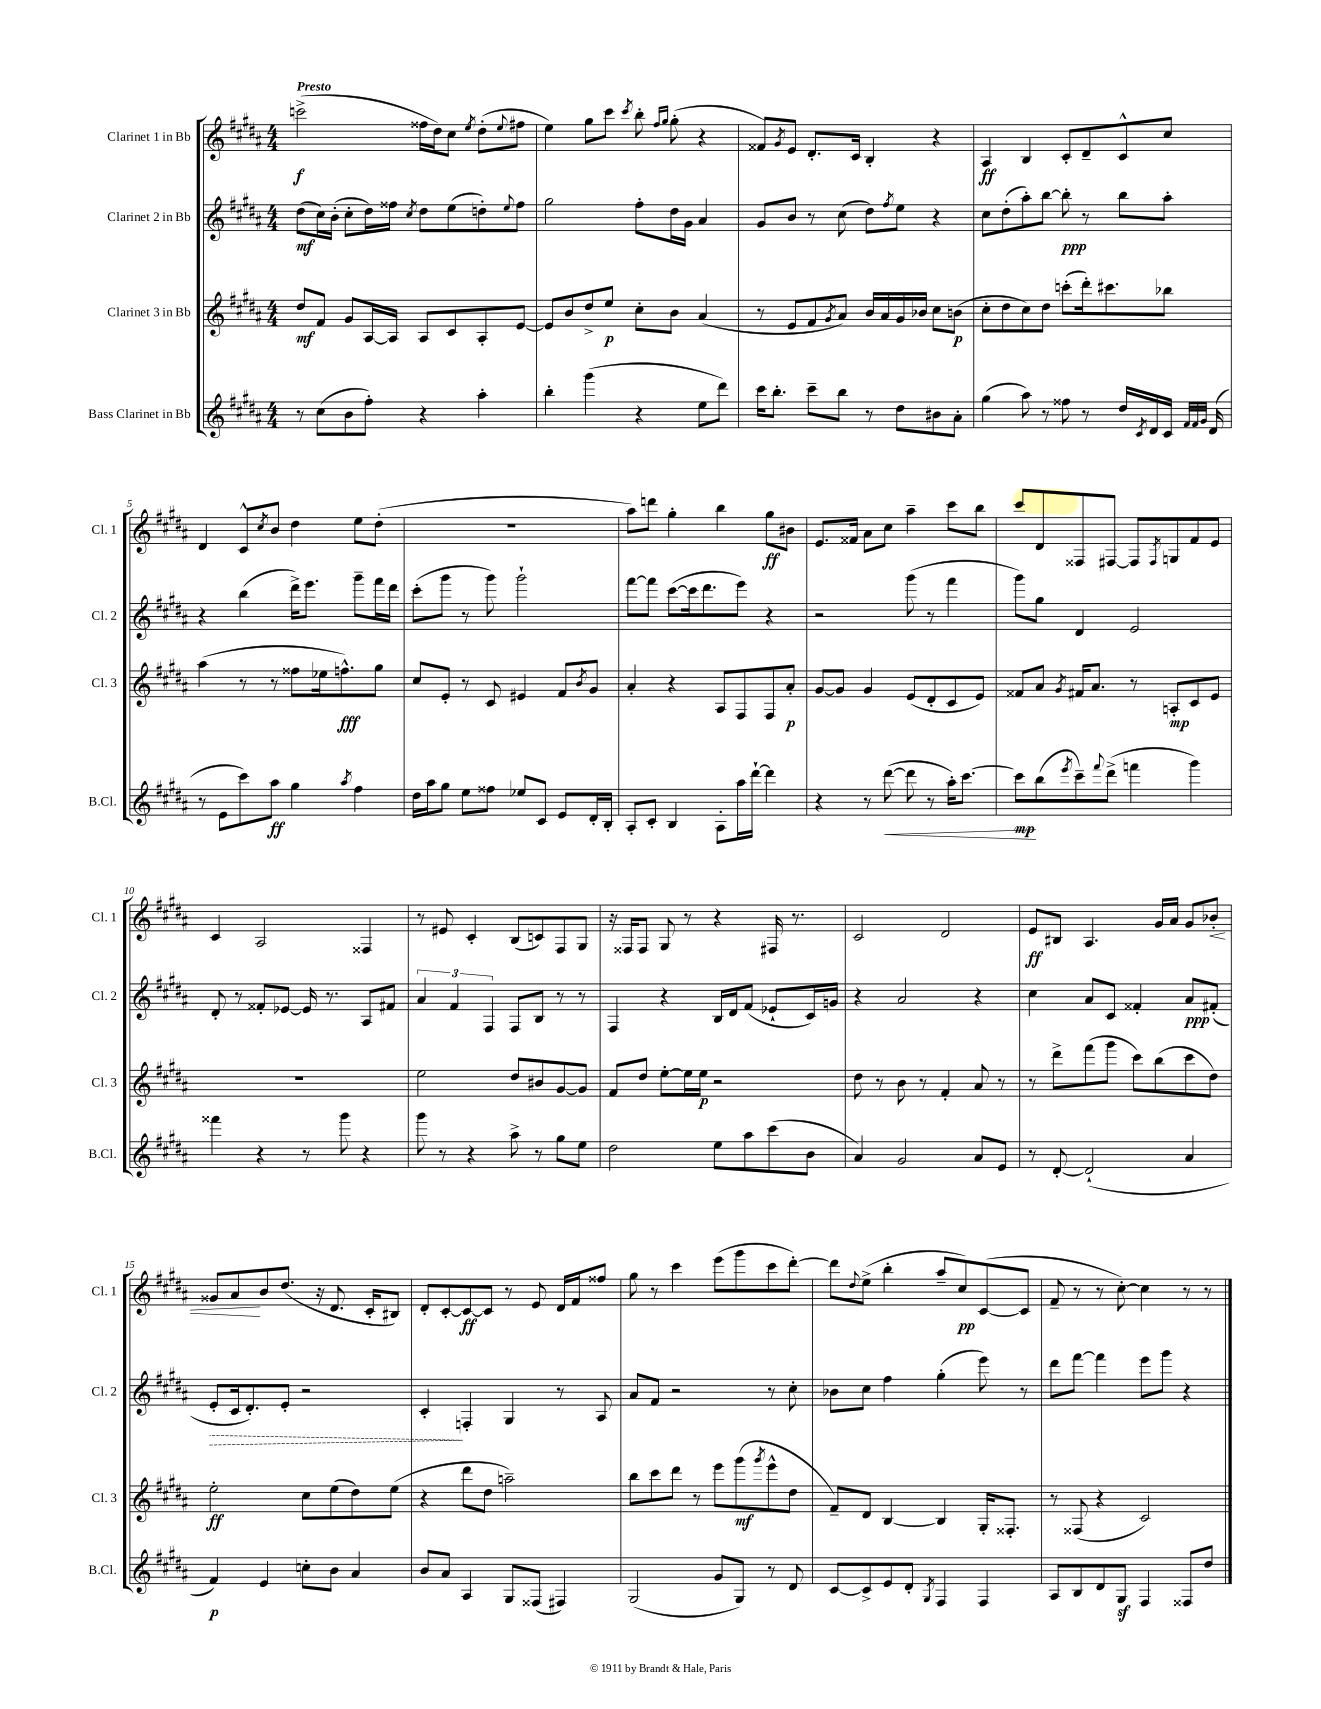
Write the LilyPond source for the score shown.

<<
\new StaffGroup <<
\new Staff = "s0" \with { instrumentName = "Clarinet 1 in Bb" shortInstrumentName = "Cl. 1" } {
    \clef treble \key b \major \numericTimeSignature \time 4/4 \tempo "Presto"
    c'''2->\f( fisis''16 dis''16) cis''8 \acciaccatura { e''8 } dis''8-.( \appoggiatura { e''8 } fis''8 |
    e''4) gis''8 cis'''8 \acciaccatura { cis'''8 } b''8-. \grace { fis''16 gis''16 } gis''8-.( r4 |
    fisis'8) \acciaccatura { gis'8 } e'8 dis'8.-. cis'16 b4-. r4 |
    ais4\ff b4 cis'8-. dis'8-- cis'8-^ cis''8 |
    dis'4 cis'8-^ \acciaccatura { cis''8 } b'8 dis''4 e''8 dis''8-.( |
    R1 |
    ais''8) d'''8 gis''4-. b''4 gis''8\ff bis'8 |
    e'8. fisis'16 ais'8 cis''8 ais''4-- cis'''8 b''8 |
    cis'''8 dis'8 fisis8 fis8~ fis8 \acciaccatura { fis8 } g8 fis'8 e'8 |
    cis'4 ais2 fisis4 |
    r8 eis'8 cis'4-. b8( c'8) fis8 gis8 |
    r16 fisis16 fisis8 gis8 r8 r4 fis16 r8. |
    cis'2 dis'2 |
    e'8\ff bis8 ais4. gis'16 ais'16 gis'8 bes'8-.\< |
    gisis'8 ais'8\! b'8 dis''8.( r16 dis'8. cis'16-. bis8) |
    dis'8-. cis'8~-. cis'8~\ff cis'8 r8 e'8 dis'16 fis'16 fisis''8 |
    gis''8 r8 cis'''4 e'''8( gis'''8 cis'''8 dis'''8~-.) |
    dis'''8 \appoggiatura { dis''8 } e''8->( b''4-. ais''8-- cis''8\pp) cis'8~( cis'8 |
    fis'8-- r8 r8 cis''8~-.) cis''4 r8 r8 \bar "|." |
}
\new Staff = "s1" \with { instrumentName = "Clarinet 2 in Bb" shortInstrumentName = "Cl. 2" } {
    \clef treble \key b \major \numericTimeSignature \time 4/4
    dis''8\mf( cis''16) b'16-.( cis''8-. dis''16) fisis''16 \acciaccatura { cis''8 } dis''8 e''8( d''8-.) \appoggiatura { e''8 } fisis''8 |
    gis''2 fis''8-. dis''16 gis'16 ais'4 |
    gis'8 b'8 r8 cis''8( dis''8) \acciaccatura { fis''8 } e''8 r4 |
    cis''8 dis''8-.( ais''8-.) b''8~ b''8-.\ppp r8 b''8 ais''8-. |
    r4 b''4( dis'''16->) e'''8. gis'''8-- fis'''16 dis'''16 |
    cis'''8-.( gis'''8 r8 gis'''8) gis'''2-! |
    fis'''8~ fis'''8 cis'''8~( cis'''16 dis'''8. e'''8) r4 |
    r2 gis'''8( r8 fis'''4 |
    gis'''8) gis''8 dis'4 e'2 |
    dis'8-. r8 fisis'8-. ees'8~ ees'16 r8. ais8 fis'8 |
    \tuplet 3/2 { ais'4 fis'4 fis4 } fis8 b8 r8 r8 |
    fis4 r4 b16 dis'16 fis'8( ees'8-! cis'16) g'16 |
    r4 ais'2 r4 |
    cis''4 ais'8 cis'8 fisis'4-. ais'8\ppp fis'8-.( |
    \once \override Hairpin.style = #'dashed-line e'8-.\> cis'16 dis'8.-.) e'8-. r2 |
    cis'4-.\! f4-. gis4 r8 ais8 |
    ais'8 fis'8 r2 r8 cis''8-. |
    bes'8 cis''8 fis''4 gis''4-.( e'''8) r8 |
    dis'''8 fis'''8~ fis'''4 e'''8 gis'''8 r4 \bar "|." |
}
\new Staff = "s2" \with { instrumentName = "Clarinet 3 in Bb" shortInstrumentName = "Cl. 3" } {
    \clef treble \key b \major \numericTimeSignature \time 4/4
    dis''8\mf fis'8 gis'8 ais16~ ais16 ais8 cis'8 ais8-. e'8~ |
    e'8 b'8 dis''8-> e''8\p cis''8-. b'8 ais'4( |
    r8 e'8 fis'8 \acciaccatura { gis'8 } ais'8) b'16 ais'16 gis'16 bes'16 cis''8 b'8\p( |
    cis''8-. dis''8 cis''8) dis''8 c'''8-.( dis'''16-.) cis'''8. bes''8 |
    ais''4( r8 r8 fisis''8 ees''16 f''8.-^\fff) gis''8 |
    cis''8 e'8-. r8 cis'8 eis'4 fis'8 \acciaccatura { b'8 } gis'8 |
    ais'4-. r4 ais8 fis8 fis8 ais'8-.\p |
    gis'8~ gis'8 gis'4 e'8( dis'8-. cis'8 e'8) |
    fisis'8 ais'8 \acciaccatura { gis'8 } fis'16 ais'8. r8 a8-.\mp cis'8 e'8 |
    R1 |
    e''2 dis''8 bis'8 gis'8~ gis'8 |
    fis'8 dis''8 e''8~-. e''16 e''16\p r2 |
    dis''8 r8 b'8 r8 fis'4-. ais'8 r8 |
    r8 dis'''8-> fis'''8( gis'''8 cis'''8) b''8( cis'''8 dis''8) |
    e''2-.\ff cis''8 e''8( dis''8) e''8( |
    r4 dis'''8 dis''8 a''2--) |
    b''8 cis'''8 dis'''8 r8 e'''8 gis'''8\mf( \acciaccatura { gis'''8 } e'''8-^ dis''8 |
    fis'8--) dis'8 b4~ b4 gis16-. fisis8.-. |
    r8 fisis8( r4 cis'2) \bar "|." |
}
\new Staff = "s3" \with { instrumentName = "Bass Clarinet in Bb" shortInstrumentName = "B.Cl." } {
    \clef treble \key b \major \numericTimeSignature \time 4/4
    r8 cis''8( b'8 fis''8-.) r4 ais''4-. |
    b''4-. gis'''4( r4 e''8 dis'''8) |
    cis'''16 b''8.-. cis'''8-- b''8 r8 dis''8 bis'8 ais'8-. |
    gis''4( ais''8) r8 fisis''8 r8 dis''16 \acciaccatura { cis'8 } dis'16 cis'16 \grace { fis'32 fis'32 gis'32 } dis'16( |
    r8 e'8 cis'''8) ais''8\ff gis''4 \acciaccatura { ais''8 } fis''4 |
    dis''16 ais''16 gis''8 e''8 fisis''8 ees''8 cis'8 e'8 dis'16-. b16-. |
    ais8-. cis'8-. b4 ais8-. ais''16 dis'''16~-! dis'''4 |
    r4 r8 dis'''8~\<( dis'''8 r8 ais''16-.) cis'''8.~ |
    cis'''8\mp\! b''8( \acciaccatura { e'''8 } cis'''8--) \appoggiatura { fis'''8 } dis'''8->( f'''4 gis'''4) |
    fisis'''4 r4 r8 gis'''8 r4 |
    gis'''8 r8 r4 ais''8-> r8 gis''8 e''8 |
    dis''2 e''8 ais''8 cis'''8( b'8 |
    ais'4) gis'2 ais'8 e'8 |
    r8 dis'8~-. dis'2-!( ais'4 |
    fis'4\p) e'4 c''8-. b'8 ais'4 |
    b'8 ais'8 ais4 gis8 fisis8( fis4) |
    gis2( gis'8 gis8) r8 dis'8 |
    cis'8~ cis'8-> e'8 dis'8-. \acciaccatura { gis8 } fis4 fis4 |
    ais8 b8 dis'8 gis8\sf fis4 fisis8 dis''8 \bar "|." |
}
>>
>>
